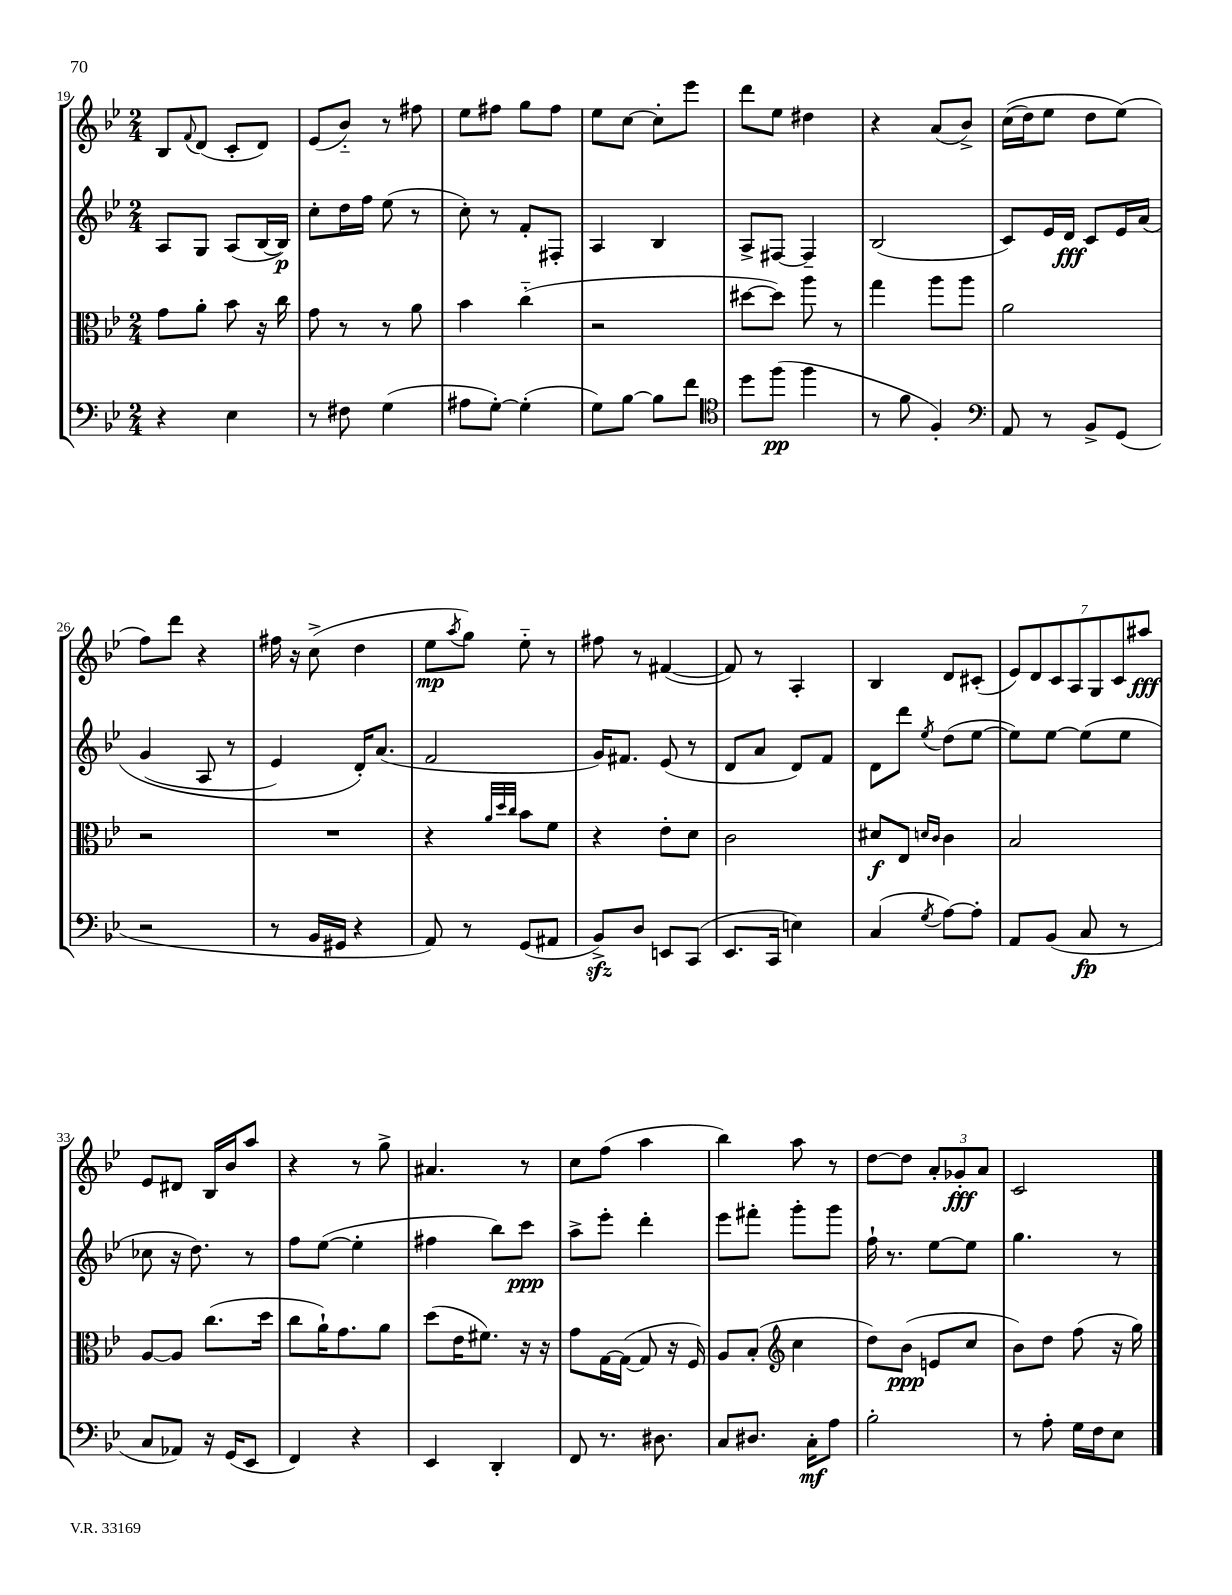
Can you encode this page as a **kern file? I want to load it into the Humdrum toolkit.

**kern	**dynam	**kern	**dynam	**kern	**dynam	**kern	**dynam
*part4	*part4	*part3	*part3	*part2	*part2	*part1	*part1
*staff4	*staff4	*staff3	*staff3	*staff2	*staff2	*staff1	*staff1
*clefF4	*	*clefC3	*	*clefG2	*	*clefG2	*
*k[b-e-]	*	*k[b-e-]	*	*k[b-e-]	*	*k[b-e-]	*
*M2/4	*	*M2/4	*	*M2/4	*	*M2/4	*
=19	=19	=19	=19	=19	=19	=19	=19
4r	.	8g\L	.	8A/L	.	8B-/L	.
.	.	.	.	.	.	8qqf/	.
.	.	8a'\J	.	8G/J	.	(8d/J	.
4E-\	.	8b-\	.	(8A/L	.	8c'/L	.
.	.	16r	.	[16B-/L	.	8d/J)	.
.	.	16cc\	.	16B-/JJ])	p	.	.
=20	=20	=20	=20	=20	=20	=20	=20
8r	.	8g\	.	8cc'\L	.	(8e-/L	.
8F#X\	.	8r	.	16dd\L	.	8b-/J)	.
.	.	.	.	16ff\JJ	.	.	.
(4G\	.	8r	.	(8ee-\	.	8r	.
.	.	8a\	.	8r	.	8ff#X\	.
=21	=21	=21	=21	=21	=21	=21	=21
8A#X\L	.	4b-\	.	8cc'\)	.	8ee-\L	.
[8G'\J)	.	.	.	8r	.	8ff#X\J	.
(4G'\]	.	(4cc\	.	8f'/L	.	8gg\L	.
.	.	.	.	8F#X'/J	.	8ff#\J	.
=22	=22	=22	=22	=22	=22	=22	=22
8G\L)	.	2r	.	4A/	.	8ee-\L	.
[8B-\J	.	.	.	.	.	[8cc\J	.
8B-\L]	.	.	.	4B-/	.	8cc'\L]	.
8f\J	.	.	.	.	.	8eee-\J	.
=23	=23	=23	=23	=23	=23	=23	=23
*clefC4	*	*	*	*	*	*	*
8dd\L	.	[8dd#X\L	.	8A^/L	.	8ddd\L	.
(8ff\J	pp	8dd#\J])	.	[8F#X/J	.	8ee-\J	.
4ff\	.	8aa\	.	4F#~/]	.	4dd#X\	.
.	.	8r	.	.	.	.	.
=24	=24	=24	=24	=24	=24	=24	=24
8r	.	4gg\	.	(2B-/	.	4r	.
8f\	.	.	.	.	.	.	.
4F'/)	.	8aa\L	.	.	.	(8a/L	.
.	.	8aa\J	.	.	.	8b-^/J)	.
=25	=25	=25	=25	=25	=25	=25	=25
*clefF4	*	*	*	*	*	*	*
8AA/	.	2a\	.	8c/L)	.	((16cc\LL	.
.	.	.	.	.	.	16dd\J)	.
8r	.	.	.	16e-/L	.	8ee-\J	.
.	.	.	.	16d/JJ	fff	.	.
8BB-^/L	.	.	.	8c/L	.	8dd\L	.
(8GG/J	.	.	.	16e-/L	.	(8ee-\J)	.
.	.	.	.	(16a/JJ	.	.	.
!!LO:LB:g=z
=26	=26	=26	=26	=26	=26	=26	=26
2r	.	2r	.	(4g/	.	8ff\L)	.
.	.	.	.	.	.	8ddd\J	.
.	.	.	.	8A/	.	4r	.
.	.	.	.	8r	.	.	.
=27	=27	=27	=27	=27	=27	=27	=27
8r	.	2r	.	4e-/)	.	16ff#X\	.
.	.	.	.	.	.	16r	.
16BB-/LL	.	.	.	.	.	(8cc^\	.
16GG#X/JJ	.	.	.	.	.	.	.
4r	.	.	.	16d'/KL)	.	4dd\	.
.	.	.	.	(8.a/J	.	.	.
=28	=28	=28	=28	=28	=28	=28	=28
8AA/)	.	4r	.	2f/	.	8ee-\L	mp
.	.	.	.	.	.	8qaa/	.
8r	.	.	.	.	.	8gg\J)	.
.	.	32qqa/LLL	.	.	.	.	.
.	.	32qqdd/	.	.	.	.	.
.	.	32qqcc/JJJ	.	.	.	.	.
(8GG/L	.	8b-\L	.	.	.	8ee-\	.
8AA#X/J	.	8f\J	.	.	.	8r	.
=29	=29	=29	=29	=29	=29	=29	=29
8BB-zz^/L)	.	4r	.	16g/KL)	.	8ff#X\	.
.	.	.	.	8.f#X/J	.	.	.
8D/J	.	.	.	.	.	8r	.
8EEn/L	.	8e-'\L	.	(8e-/	.	([4f#X/	.
(8CC/J	.	8d\J	.	8r	.	.	.
=30	=30	=30	=30	=30	=30	=30	=30
8.EE-/L	.	2c\	.	8d/L	.	8f#/])	.
.	.	.	.	8a/J	.	8r	.
16CC/Jk	.	.	.	.	.	.	.
4En\)	.	.	.	8d/L)	.	4A'/	.
.	.	.	.	8f/J	.	.	.
=31	=31	=31	=31	=31	=31	=31	=31
(4C/	.	8d#X/L	f	8d\L	.	4B-/	.
.	.	8E-/J	.	8ddd\J	.	.	.
.	.	16qqdn/LL	.	.	.	.	.
8qG/	.	16qqc/JJ	.	8qee-/	.	.	.
[8A\L)	.	4c\	.	(8dd\L	.	8d/L	.
8A'\J]	.	.	.	[8ee-\J	.	(8c#X'/J	.
=32	=32	=32	=32	=32	=32	=32	=32
8AA/L	.	2B-/	.	8ee-\L])	.	14e-/L)	.
.	.	.	.	.	.	14d/	.
(8BB-/J	.	.	.	[8ee-\J	.	.	.
.	.	.	.	.	.	14c/	.
.	.	.	.	.	.	14A/	.
8C/	fp	.	.	(8ee-\L]	.	.	.
.	.	.	.	.	.	14G/	.
.	.	.	.	.	.	14c/	.
8r	.	.	.	8ee-\J	.	.	.
.	.	.	.	.	.	14aa#X/J	fff
!!LO:LB:g=z
=33	=33	=33	=33	=33	=33	=33	=33
8C/L	.	[8A/L	.	8cc-X\	.	8e-/L	.
8AA-X/J)	.	8A/J]	.	16r	.	8d#X/J	.
.	.	.	.	8.dd\)	.	.	.
16r	.	(8.cc\L	.	.	.	16B-/LL	.
(16GG/KL	.	.	.	.	.	16b-/J	.
8EE-/J	.	.	.	8r	.	8aa/J	.
.	.	16dd\Jk	.	.	.	.	.
=34	=34	=34	=34	=34	=34	=34	=34
4FF/)	.	8cc\L	.	8ff\L	.	4r	.
.	.	16a`\K)	.	([8ee-\J	.	.	.
.	.	8.g\	.	.	.	.	.
4r	.	.	.	4ee-'\]	.	8r	.
.	.	8a\J	.	.	.	8gg^\	.
=35	=35	=35	=35	=35	=35	=35	=35
4EE-/	.	(8dd\L	.	4ff#X\	.	4.a#X/	.
.	.	16e-\K	.	.	.	.	.
.	.	8.f#X\J)	.	.	.	.	.
4DD'/	.	.	.	8bb-\L)	.	.	.
.	.	16r	.	8ccc\J	ppp	8r	.
.	.	16r	.	.	.	.	.
=36	=36	=36	=36	=36	=36	=36	=36
8FF/	.	8g\L	.	8aa^\L	.	8cc\L	.
8.r	.	[16G\L	.	8eee-'\J	.	(8ff\J	.
.	.	(16G\JJ_	.	.	.	.	.
.	.	8G/]	.	4ddd'\	.	4aa\	.
8.D#X\	.	.	.	.	.	.	.
.	.	16r	.	.	.	.	.
.	.	16F/)	.	.	.	.	.
=37	=37	=37	=37	=37	=37	=37	=37
8C/L	.	8A/L	.	8eee-\L	.	4bb-\)	.
8.D#X/J	.	(8B-'/J	.	8fff#X'\J	.	.	.
*	*	*clefG2	*	*	*	*	*
.	.	4cc\	.	8ggg'\L	.	8aa\	.
16C'\KL	mf	.	.	.	.	.	.
8A\J	.	.	.	8ggg\J	.	8r	.
=38	=38	=38	=38	=38	=38	=38	=38
2B-'\	.	8dd\L)	.	16ff`\	.	[8dd\L	.
.	.	.	.	8.r	.	.	.
.	.	(8b-\J	ppp	.	.	8dd\J]	.
.	.	8en/L	.	[8ee-\L	.	12a'/L	.
.	.	.	.	.	.	12g-X'/	fff
.	.	8cc/J	.	8ee-\J]	.	.	.
.	.	.	.	.	.	12a/J	.
=39	=39	=39	=39	=39	=39	=39	=39
8r	.	8b-\L)	.	4.gg\	.	2c/	.
8A'\	.	8dd\J	.	.	.	.	.
16G\LL	.	(8ff\	.	.	.	.	.
16F\J	.	.	.	.	.	.	.
8E-\J	.	16r	.	8r	.	.	.
.	.	16gg\)	.	.	.	.	.
==	==	==	==	==	==	==	==
*-	*-	*-	*-	*-	*-	*-	*-
